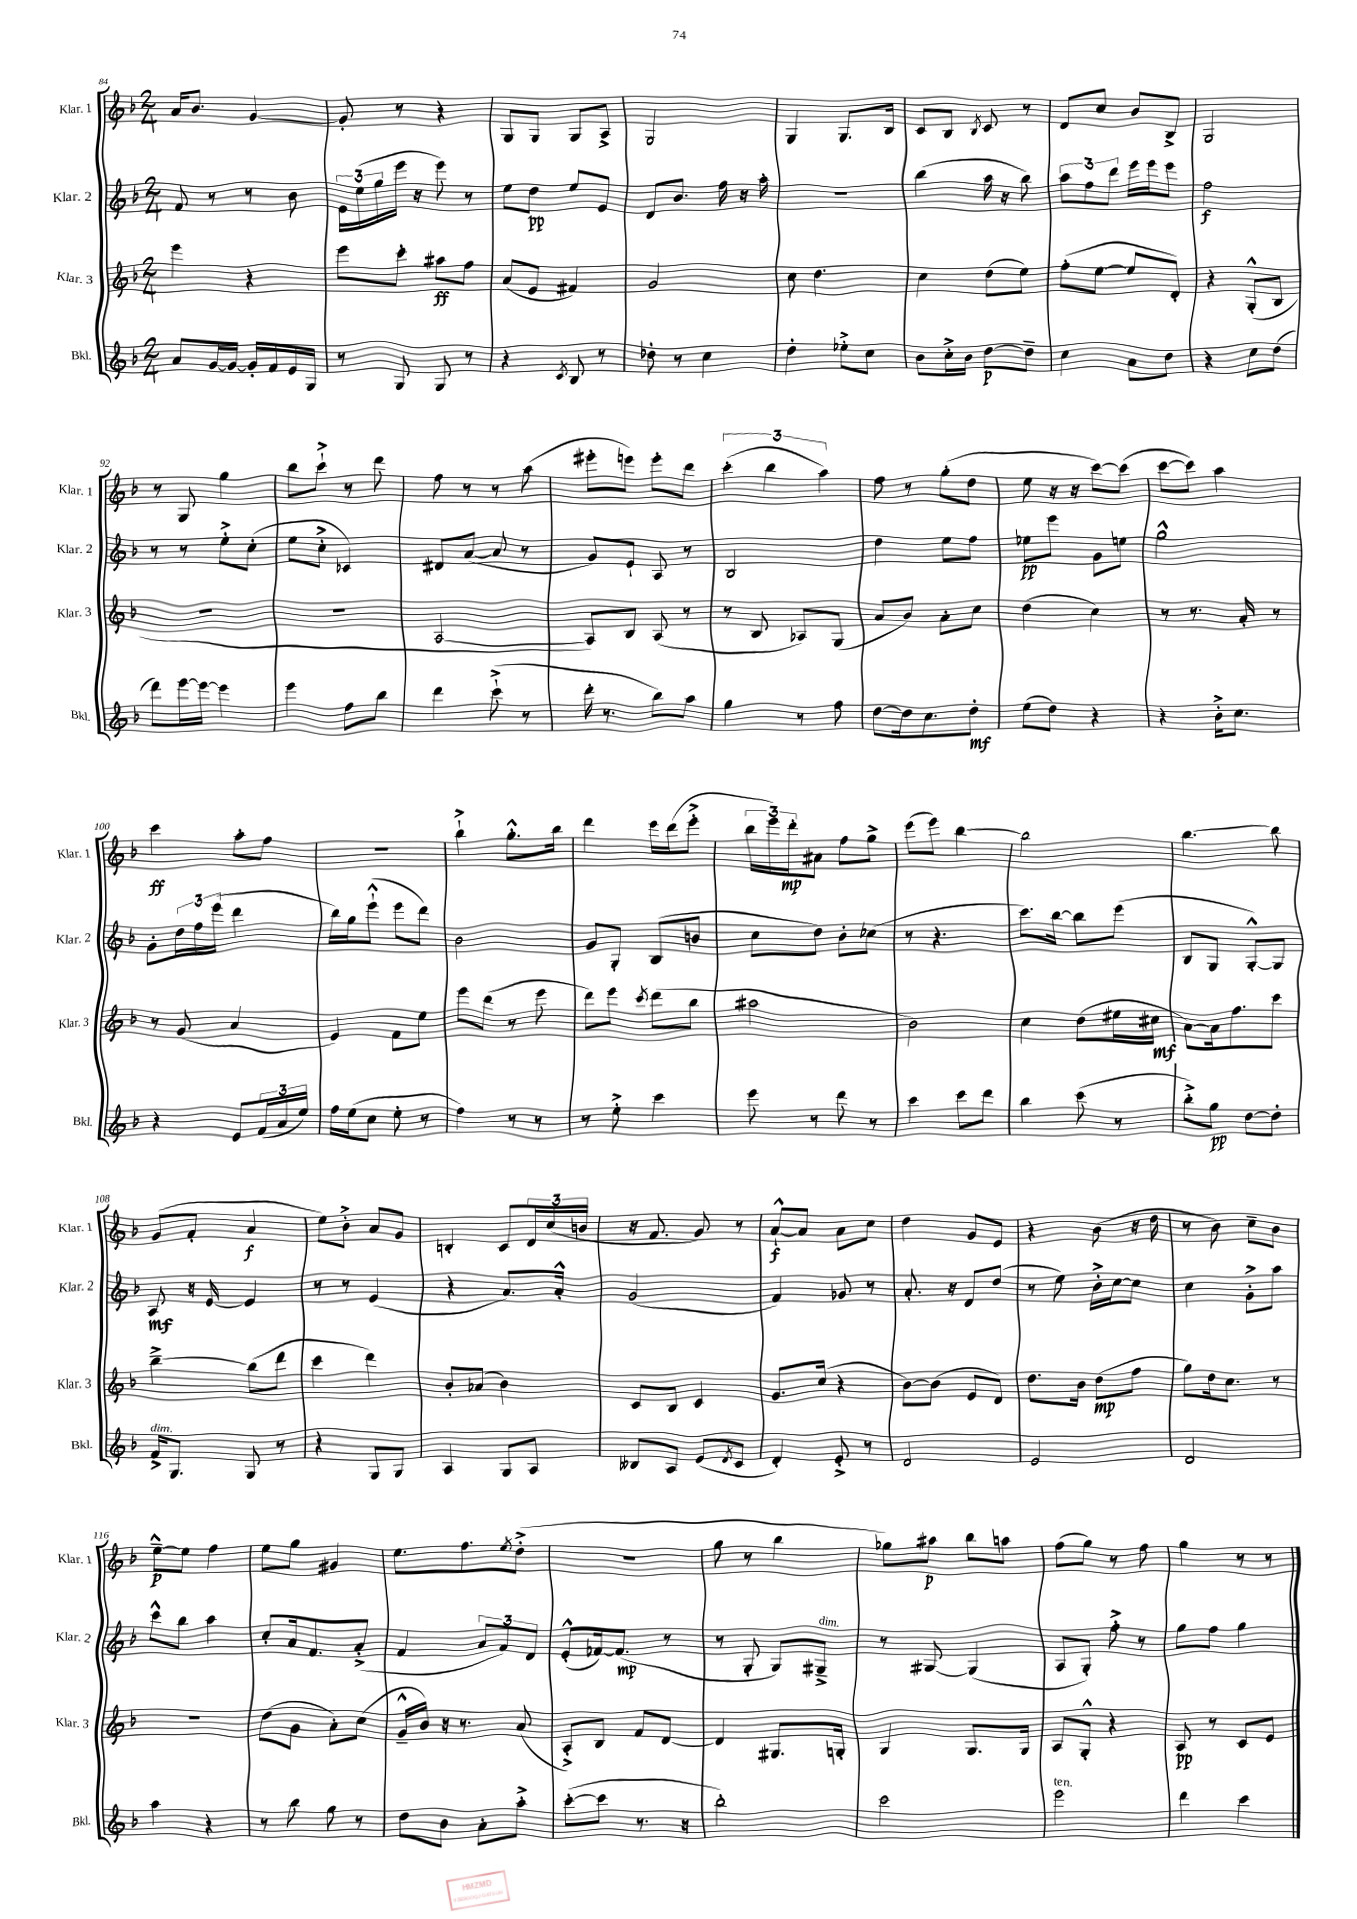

**kern	**kern	**kern	**kern
*staff4	*staff3	*staff2	*staff1
*clefG2	*clefG2	*clefG2	*clefG2
*k[b-]	*k[b-]	*k[b-]	*k[b-]
*M2/4	*M2/4	*M2/4	*M2/4
8a	4eee	8f	16a
.	.	.	8.b-
[16g	.	8r	.
16g_	.	.	.
16g']	4r	8r	[4g
16f	.	.	.
16e	.	8b-	.
16G	.	.	.
=	=	=	=
8r	8eee	24e	8g']
.	.	(24ee	.
.	.	24gg	.
8G	8ccc'	16eee	8r
.	.	16r	.
8G	8aa#	8eee)	4r
8r	8ff	8r	.
=	=	=	=
4r	(8a	8ee	8G
.	8e	8dd	8G
8qc	.	.	.
8B-	4f#)	8ee	8G
8r	.	8e	8A^
=	=	=	=
8dd-'	2g	8d	2G
8r	.	8.b-	.
4cc	.	.	.
.	.	16ff	.
.	.	16r	.
.	.	16aa'	.
=	=	=	=
4dd'	8cc	2r	4G
.	4.dd	.	.
8ee-'^	.	.	8.G
8cc	.	.	.
.	.	.	16B-
=	=	=	=
8b-	4cc	(4bb-	8c
16cc'^	.	.	8B-
16b-	.	.	.
.	.	.	8qB-
[8dd	(8dd	16aa	8c
.	.	16r	.
8dd~]	8ee)	8bb-)	8r
=	=	=	=
4cc	(8ff'	12aa	8d
.	.	12ff	.
.	[8ee	.	8cc
.	.	12ddd	.
8a	8ee]	16eee	8b-
.	.	16eee	.
8dd	8d')	8eee	8B-^
=	=	=	=
4r	4r	2ff	2G
8cc	(8G'^^	.	.
(8dd	8B-	.	.
=	=	=	=
8ddd)	2r	8r	8r
[16eee	.	8r	8G
16eee_	.	.	.
4eee]	.	8ee'^	4gg
.	.	(8cc'	.
=	=	=	=
4eee	2r	8ee	8bb-
.	.	8cc'^	8ccc`^
8ff	.	4c-)	8r
8bb-	.	.	8ddd
=	=	=	=
4ddd	[2A	8d#	8ff
.	.	([8a	8r
(8ccc`^	.	8a]	8r
8r	.	8r	(8aa
=	=	=	=
16ddd'	8A])	8g)	8eee#'
8.r	.	.	.
.	8B-	8e`	8eee)
8bb-)	(8A	8A	8eee'
8aa	8r	8r	8ddd
=	=	=	=
4gg	8r	2B-	(6ccc'
.	8B-	.	.
.	.	.	6bb-
8r	8A-)	.	.
.	.	.	6aa)
8ff	(8G	.	.
=	=	=	=
[8dd	8a	4dd	8ff
16dd]	8b-)	.	8r
8.cc	.	.	.
.	8a'	8ee	(8gg'
8dd'	8cc	8ff	8dd
=	=	=	=
(8ee	(4dd	8ee-	8ee
8dd)	.	8eee	16r
.	.	.	16r
4r	4cc)	8g	[8ccc)
.	.	8ee	(8ccc]
=	=	=	=
4r	8r	2gg^^	[8ccc
.	8.r	.	8ccc])
16b-'^	.	.	4aa
8.cc	16a'	.	.
.	8r	.	.
=	=	=	=
4r	8r	8g'	4ccc
.	(8g	24dd	.
.	.	24ff	.
.	.	(24eee	.
8e	4a	4ddd	8aa'
(24f	.	.	8ff
24a	.	.	.
24ee)	.	.	.
=	=	=	=
16ff	4e)	16bb-)	2r
(16ee	.	16gg	.
8cc	.	(8eee`^^	.
8ee'	8f	8eee	.
8r	8ee	8ddd)	.
=	=	=	=
4ff)	8eee	2b-	4bb-`^
.	(8ddd	.	.
8r	8r	.	8.gg'^^
8r	8eee	.	.
.	.	.	16bb-
=	=	=	=
8r	8ddd)	8g	4ddd
8ee'^	8eee	8G'	.
.	8qccc	.	.
4ccc	(8ddd	(8B-	16eee
.	.	.	(16ddd
.	8bb-	8b	8eee'^
=	=	=	=
8eee	2aa#	8cc	24bb-
.	.	.	24eee)
.	.	.	24ddd'
8r	.	8dd)	8a#
8ddd	.	8b-'	8ff
8r	.	(8cc-	8gg^
=	=	=	=
4ccc	2b-)	8r	(8eee
.	.	4.r	8eee)
8ccc	.	.	[4bb-
8ddd	.	.	.
=	=	=	=
4bb-	4cc	8.ccc)	2bb-]
.	.	[16bb-	.
(8ccc	(8dd	8bb-]	.
8r	16ee#	(8eee	.
.	16cc#	.	.
=	=	=	=
8bb-'^)	[8a)	8B-	[4.bb-
8gg	16a]	8G	.
.	8.ff	.	.
[8dd	.	[8G'^^)	.
8dd']	8ccc	8G]	8bb-]
=	=	=	=
16f^	[4bb-~^	8A	(8g
8.G	.	.	.
.	.	16r	8f'
.	.	[16e	.
8G	(8bb-]	4e]	4a
8r	8ddd	.	.
=	=	=	=
4r	4ccc	8r	8ee)
.	.	8r	8b-'^
8G	4ddd)	(4e	8a
8G	.	.	8g
=	=	=	=
4A	8b-'	4r	4B'
.	(8a-	.	.
8G	4b-)	8.a)	8c
8A	.	.	24d
.	.	.	(24cc
.	.	16a'^^	.
.	.	.	24b
=	=	=	=
8B--	8c	(2g	16r
.	.	.	8.f
8A	8B-	.	.
(8e	4c	.	8g)
8qd	.	.	.
8c	.	.	8r
=	=	=	=
4d')	8.g	4f)	[8a`^^
.	.	.	8a]
.	(16cc	.	.
8e'^	4r	8g-	8a
8r	.	8r	8cc
=	=	=	=
2d	[8b-)	8.a'	4dd
.	(8b-]	.	.
.	.	16r	.
.	8e	8d	8g
.	8d)	(8dd	8e
=	=	=	=
2e	8.dd	8r	4r
.	.	8ee)	.
.	16b-	.	.
.	(8dd	16b-'^	(8b-
.	.	[16cc	.
.	8ff	8cc]	16r
.	.	.	16dd
=	=	=	=
2d	8gg)	4cc	8r
.	16dd	.	8b-)
.	8.cc	.	.
.	.	8g'^	8cc~
.	8r	8aa	8b-
=	=	=	=
4aa	2r	8ccc^^	[8ee~^^
.	.	8bb-	8ee]
4r	.	4aa	4ff
=	=	=	=
8r	(8dd	8cc'	8ee
8bb-	8g	16a	8gg
.	.	8.f	.
8gg	8a')	.	4g#
8r	(8cc	(8a'^	.
=	=	=	=
8dd	16g~^^	4f	8.ee
.	16b-)	.	.
8b-	16r	.	.
.	8.r	.	8.ff
8a'	.	12a	.
.	.	12f)	.
.	.	.	8qee
8aa'^	(8a	.	(8dd'^
.	.	12d	.
=	=	=	=
([8ccc'	8A'^)	(8e'^^	2r
8ccc]	8B-	[16f-)	.
.	.	(8.f-]	.
8.r	8f	.	.
.	[8d	8r	.
16r	.	.	.
=	=	=	=
2bb-')	4d]	8r	8gg
.	.	8G'	8r
.	8.G#	8G)	4bb-
.	.	8G#~^	.
.	16G'	.	.
=	=	=	=
2ccc	4G	8r	8gg-)
.	.	[8G#	8aa#
.	8.G	(4G#]	8bb-
.	.	.	8aa
.	16G	.	.
=	=	=	=
2eee	8A	8A	(8ff
.	8G'^^	8G')	8gg)
.	4r	8ff'^	8r
.	.	8r	8ff
=	=	=	=
4ddd	8A	8gg	4gg
.	8r	8ff	.
4ccc	8c	4gg	8r
.	8e	.	8r
==	==	==	==
*-	*-	*-	*-
